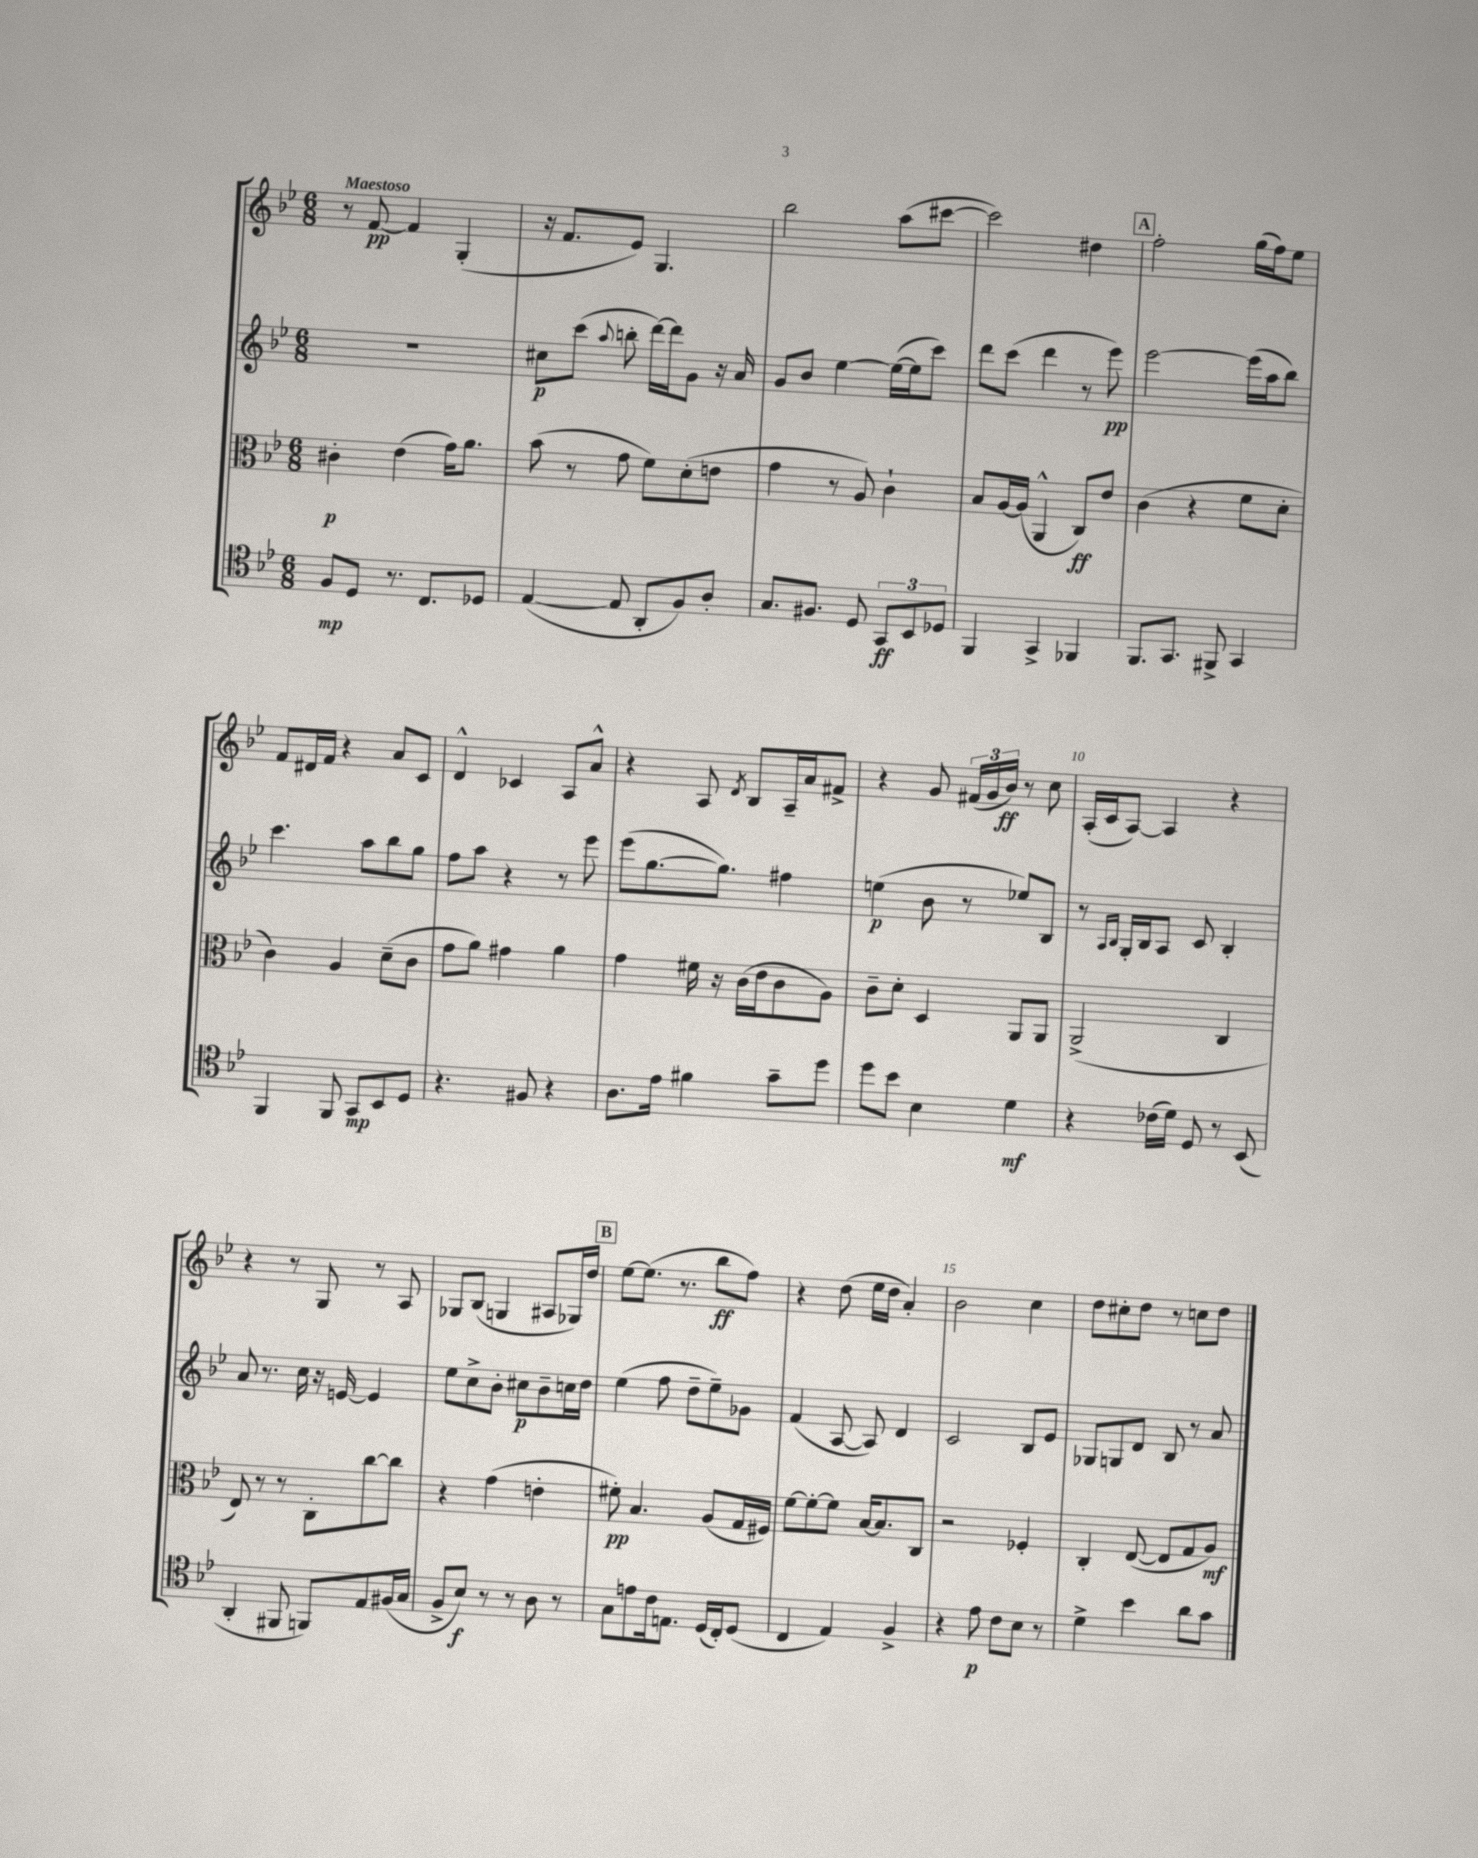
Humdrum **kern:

**kern	**kern	**kern	**kern
*staff4	*staff3	*staff2	*staff1
*clefC4	*clefC3	*clefG2	*clefG2
*k[b-e-]	*k[b-e-]	*k[b-e-]	*k[b-e-]
*M6/8	*M6/8	*M6/8	*M6/8
8F	4c#'	2.r	8r
8D	.	.	[8f
8.r	(4e-	.	4f]
8.C	.	.	.
.	16g)	.	(4G'
.	8.a	.	.
8D-	.	.	.
=	=	=	=
([4E-	(8b-	8cc#	16r
.	.	.	8.f
.	8r	(8ccc	.
.	.	8qqaa	.
8E-]	8g	8bb'	8e-)
8AA'	8f)	[16ddd)	4.G
.	.	16ddd]	.
8F)	(8d'	8g	.
8A'	8e	16r	.
.	.	16a	.
=	=	=	=
8.G	4g	8g	2bb-
.	.	8b-	.
8.F#	.	.	.
.	8r	[4ee-	.
8D	8A)	.	.
12GG	4c`	(16ee-_	(8aa
.	.	16ee-]	.
12BB-	.	.	.
.	.	8ccc)	[8ccc#
12D-	.	.	.
=	=	=	=
4FF	8B-	8ddd	2ccc#])
.	[16A	(8ccc	.
.	(16A]	.	.
4GG^	4AA^^	4ddd	.
4FF-	8C)	8r	4dd#
.	8e-	8eee-)	.
=	=	=	=
8.FF	(4c	[2eee-	2ff'
8.GG	.	.	.
.	4r	.	.
8FF#^	.	.	.
4GG	8f	(16eee-]	(16gg
.	.	16aa	16ff)
.	8d'	8bb-)	8ee-
=	=	=	=
4FF	4c)	4.ccc	8f
.	.	.	16d#
.	.	.	16f
8FF	4A	.	4r
8GG	.	8aa	.
8BB-	(8d~	8bb-	8a
8D	8c	8gg	8c
=	=	=	=
4.r	8g	8ff	4d^^
.	8a)	8aa	.
.	4g#	4r	4c-
8F#	.	.	.
4r	4a	8r	8A
.	.	8eee-	8a^^
=	=	=	=
8.A	4g	(8eee-	4r
.	.	[8.gg	.
16e-	.	.	.
4f#	16f#	.	8A
.	16r	8.gg])	.
.	.	.	8qd
.	(16c	.	8B-
.	16e-	.	.
8g~	8c	4ff#	16A~
.	.	.	16a
8dd	8A)	.	8f#^
=	=	=	=
8dd	8c~	(4ee	4r
8b-	8d'	.	.
4B-	4D	8b-	8g
.	.	8r	(24f#
.	.	.	24g
.	.	.	24b-)
4d	8AA	8ee-)	8r
.	8AA	8B-	8cc
=	=	=	=
4r	(2AA^	8r	(16A'
.	.	.	16c
.	.	16qqA	.
.	.	16qqB-	.
.	.	16G'	[8A)
.	.	16B-	.
(16c-	.	8A	4A]
16d)	.	.	.
8D	.	8c	.
8r	4C	4B-'	4r
(8BB-	.	.	.
=	=	=	=
4AA'	8E-)	8a	4r
.	8r	8.r	.
8FF#	8r	.	8r
.	.	16cc	.
8FF)	8C'	16r	8G
.	.	[16e	.
8E-	[8cc	4e]	8r
(16F#	8cc]	.	8A
16G	.	.	.
=	=	=	=
8F^	4r	8ee-	8G-
8B-)	.	8cc^	(8B-
8r	(4g	8b-'	4G
8r	.	8cc#	.
8A	4e'	8b-~	8A#
8r	.	16cc	16G-)
.	.	16dd	16dd
=	=	=	=
8G	8f#')	(4ee-	[8ee-
8e	4.B-	.	(8.ee-]
16c	.	8ff	.
8.E	.	.	8.r
.	.	8dd~	.
(16D	(8A	8ee-~)	8bb-
16C')	.	.	.
(8D	16G	8g-	8ff)
.	16F#)	.	.
=	=	=	=
4C	[8f	(4f	4r
.	8f'_	.	.
4E-)	8f]	[8A	(8dd
.	[16B-	8A])	16ee-
.	8.B-]	.	16dd
4F^	.	4d	4a')
.	8C	.	.
=	=	=	=
4r	2r	2c	2b-
8e-	.	.	.
8c	.	.	.
8B-	4F-'	8B-	4cc
8r	.	8e-	.
=	=	=	=
4d^	4C'	8G-	8dd
.	.	8G	8cc#'
4b-	([8E-	8d	8dd
.	8E-]	8B-	8r
8a	8G	8r	8cc
8g	8A)	8a	8dd
==	==	==	==
*-	*-	*-	*-
